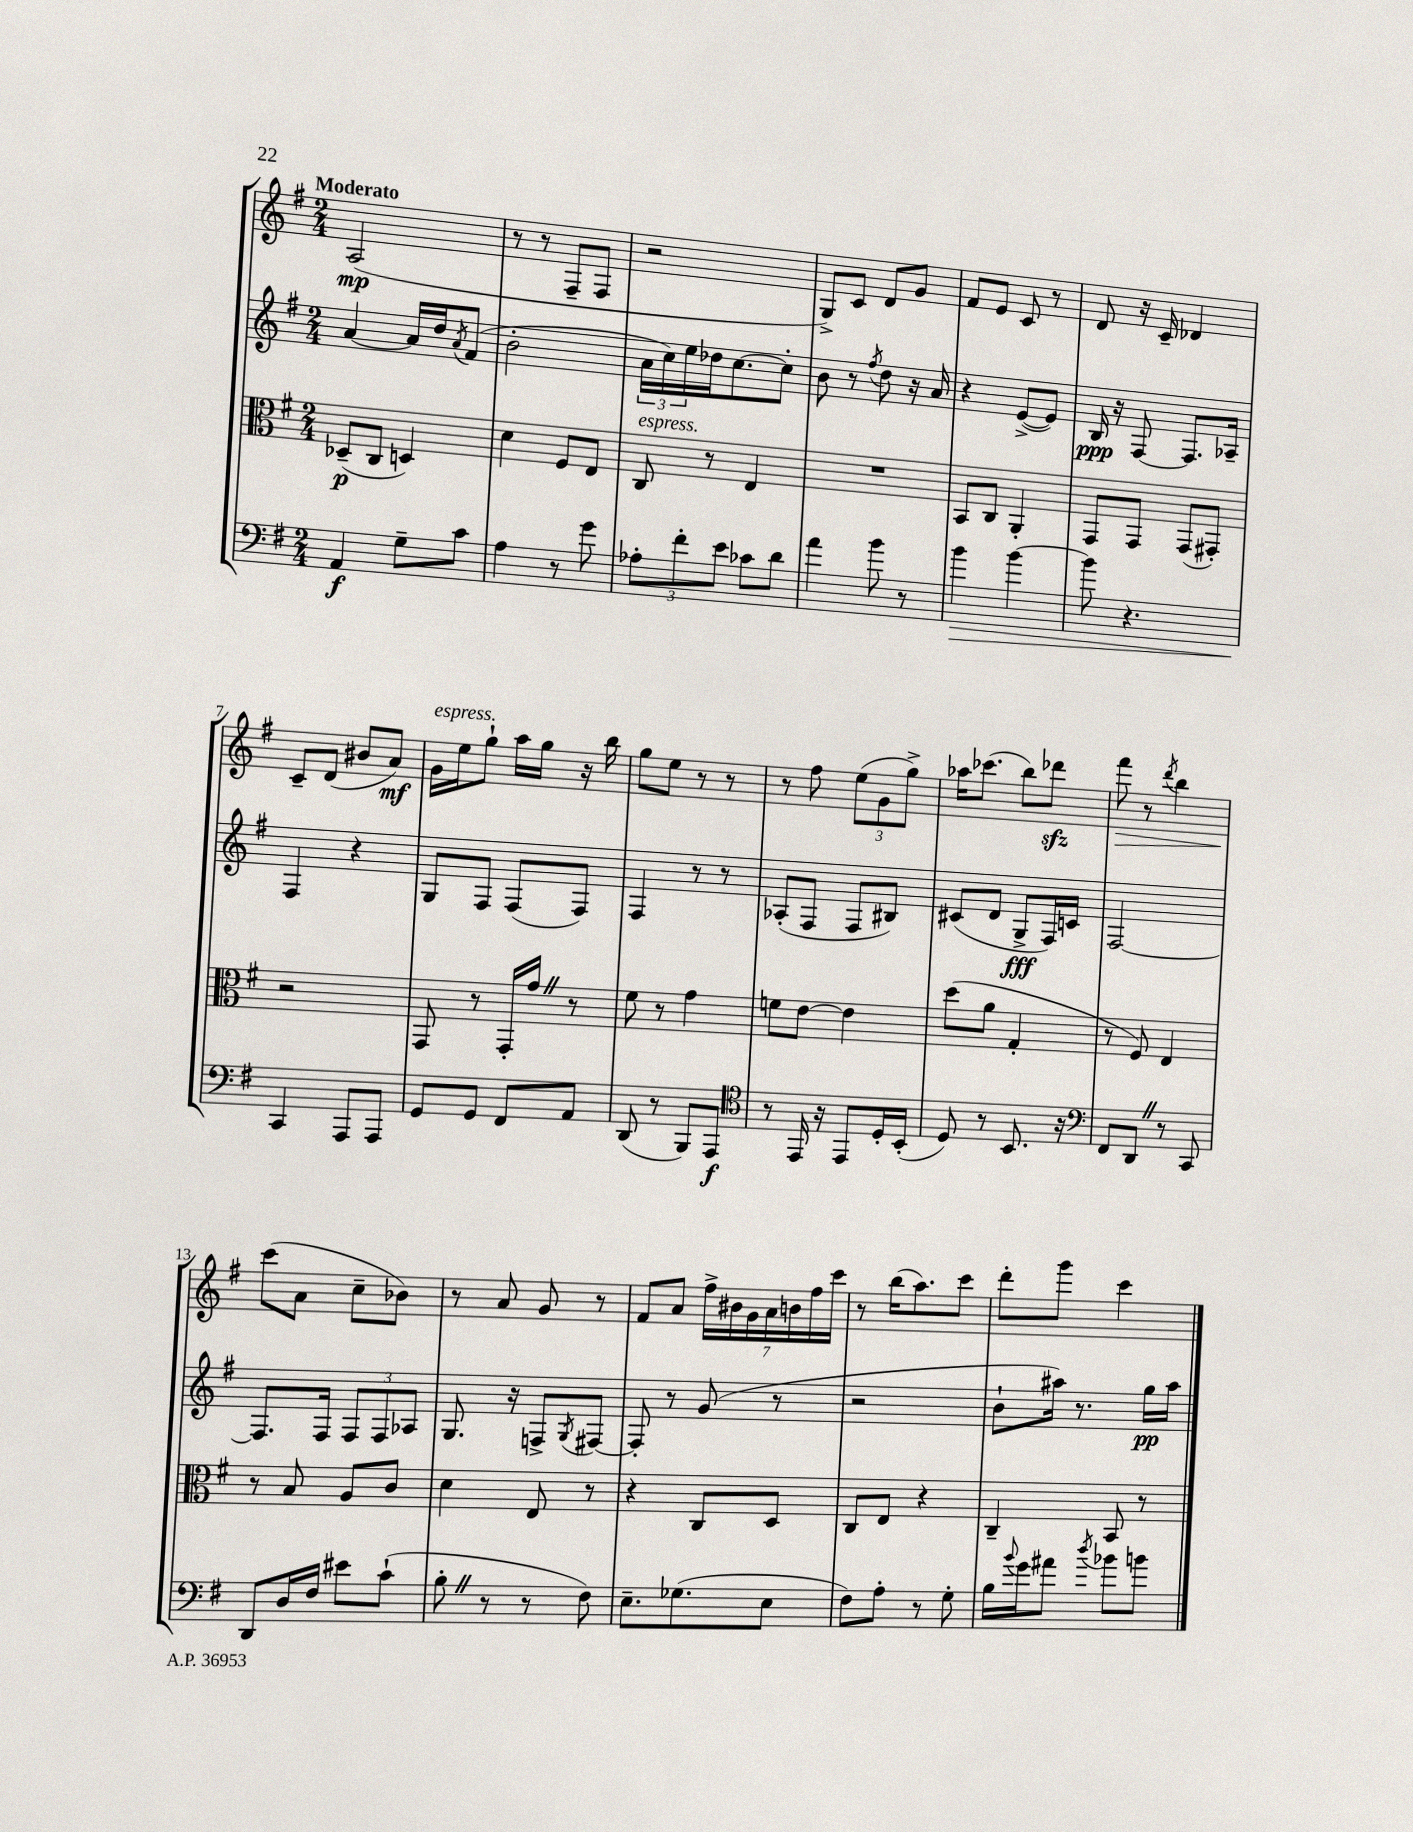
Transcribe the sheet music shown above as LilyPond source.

<<
\new StaffGroup <<
\new Staff = "s0" {
    \clef treble \key g \major \numericTimeSignature \time 2/4 \tempo "Moderato"
    a2\mp( |
    r8 r8 fis8-- fis8 |
    r2 |
    g8->) c'8 d'8 g'8 |
    fis'8 e'8 c'8 r8 |
    d'8 r16 c'16-- des'4 |
    c'8-- d'8( bis'8 a'8\mf) |
    g'16^\markup { \italic "espress." } e''16 g''8-! a''16 g''16 r16 b''16 |
    g''8 e''8 r8 r8 |
    r8 fis''8 \tuplet 3/2 { e''8( g'8 g''8->) } |
    aes''16 ces'''8.( b''8) des'''8\sfz |
    fis'''8\> r8 \acciaccatura { d'''8 } b''4 |
    c'''8\!( a'8 c''8-- bes'8) |
    r8 a'8 g'8 r8 |
    fis'8 a'8 \tuplet 7/4 { fis''16-> bis'16 g'16 a'16 b'16 fis''16 c'''16 } |
    r8 b''16( a''8.) c'''8 |
    d'''8-. g'''8 c'''4 \bar "|." |
}
\new Staff = "s1" {
    \clef treble \key g \major \numericTimeSignature \time 2/4
    a'4~ a'16 d''16 \acciaccatura { a'8 } fis'8( |
    b'2-. |
    \tuplet 3/2 { a'16 c''16) e''16 } des''16 c''8.~ c''8-. |
    b'8 r8 \acciaccatura { fis''8 } d''8 r16 a'16 |
    r4 e'8~->( e'8) |
    b16\ppp r16 fis8~ fis8. aes16-- |
    fis4 r4 |
    g8 fis8 fis8( fis8) |
    fis4 r8 r8 |
    aes8-.( fis8 fis8 bis8) |
    cis'8( d'8 g8->\fff fis16) c'16 |
    fis2~ |
    fis8. fis16 \tuplet 3/2 { fis8 fis8 aes8 } |
    g8. r16 f8-> \acciaccatura { g8 } fis8~ |
    fis8-. r8 g'8( r8 |
    r2 |
    b'8-! ais''16) r8. g''16\pp ais''16 \bar "|." |
}
\new Staff = "s2" {
    \clef alto \key g \major \numericTimeSignature \time 2/4
    des8--\p( c8 d4) |
    d'4 fis8 e8 |
    c8^\markup { \italic "espress." } r8 e4 |
    R2 |
    b,8 c8 a,4-. |
    g,8 g,8 g,8( gis,8-.) |
    r2 |
    g,8 r8 g,16-. g'16 \once \override BreathingSign.text = \markup { \musicglyph "scripts.caesura.straight" } \breathe r8 |
    fis'8 r8 g'4 |
    f'8 e'8~ e'4 |
    d''8( a'8 g4-. |
    r8 fis8) e4 |
    r8 b8 a8 c'8 |
    d'4 e8 r8 |
    r4 c8 d8 |
    c8 e8 r4 |
    c4-- b,8 r8 \bar "|." |
}
\new Staff = "s3" {
    \clef bass \key g \major \numericTimeSignature \time 2/4
    a,4\f g8-- c'8 |
    a4 r8 g'8 |
    \tuplet 3/2 { aes8-. fis'8-. e'8 } ces'8 d'8 |
    a'4 b'8 r8 |
    b'4\> b'4~ |
    b'8 r4. |
    c,4\! a,,8 a,,8 |
    g,8 g,8 fis,8 a,8 |
    d,8( r8 b,,8) a,,8\f |
    \clef tenor r8 e,16 r16 e,8 d16-. b,16-.( |
    d8) r8 b,8. r16 |
    \clef bass fis,8 d,8 \once \override BreathingSign.text = \markup { \musicglyph "scripts.caesura.straight" } \breathe r8 c,8 |
    d,8 d16 fis16 eis'8 c'8-!( |
    b8-. \once \override BreathingSign.text = \markup { \musicglyph "scripts.caesura.straight" } \breathe r8 r8 fis8) |
    e8.-- ges8.( e8 |
    fis8) a8-. r8 g8-. |
    b16 \appoggiatura { b'8 } g'16 ais'8 \acciaccatura { d''8 } bes'8 b'8 \bar "|." |
}
>>
>>
